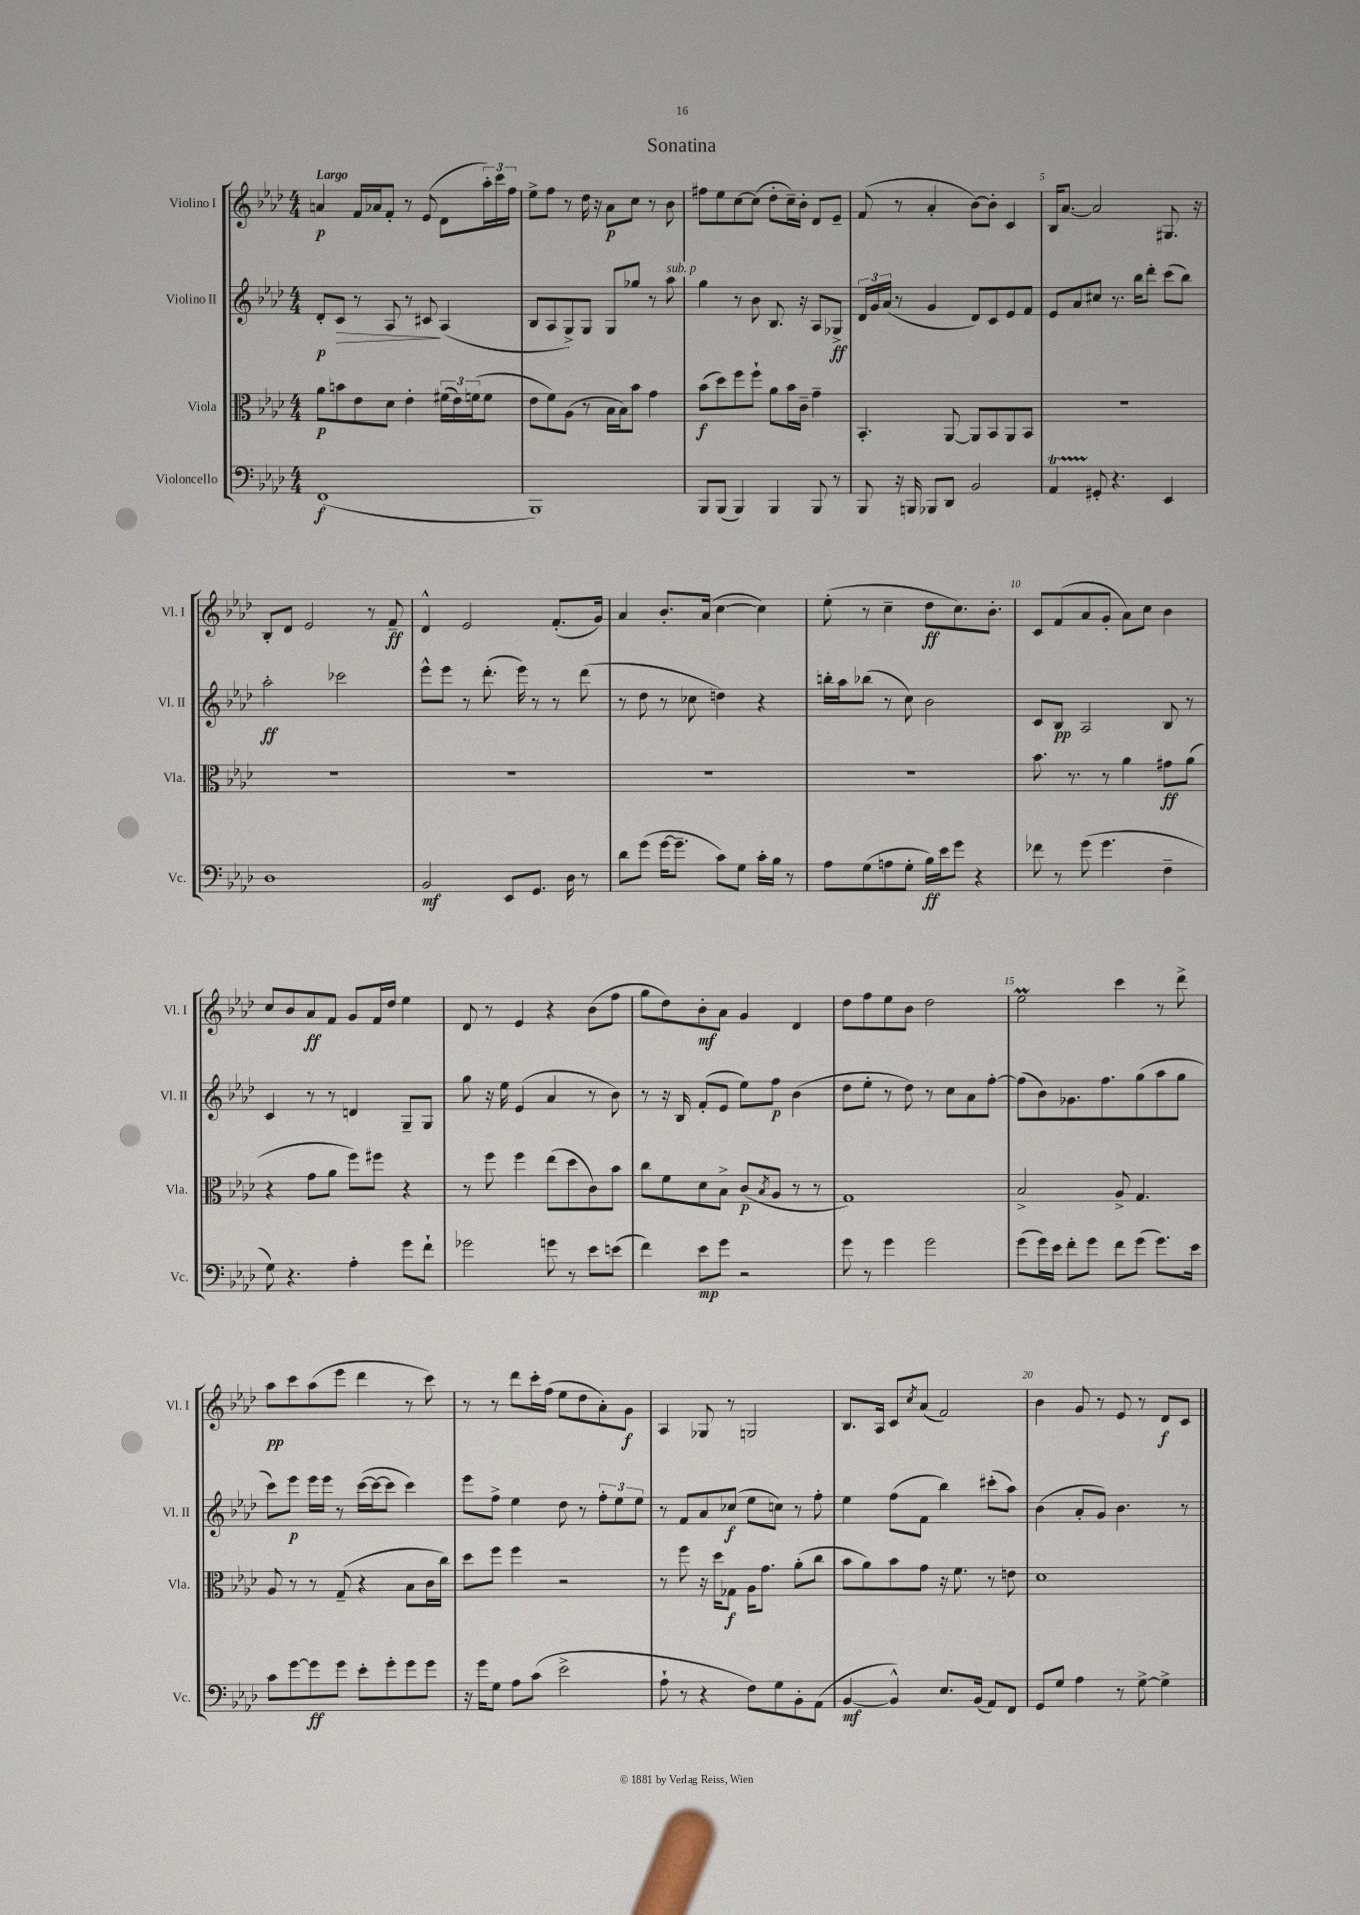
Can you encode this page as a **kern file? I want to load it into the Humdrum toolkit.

**kern	**dynam	**kern	**dynam	**kern	**dynam	**kern	**dynam
*part4	*part4	*part3	*part3	*part2	*part2	*part1	*part1
*staff4	*staff4	*staff3	*staff3	*staff2	*staff2	*staff1	*staff1
*I"Violoncello	*	*I"Viola	*	*I"Violino II	*	*I"Violino I	*
*I'Vc.	*	*I'Vla.	*	*I'Vl. II	*	*I'Vl. I	*
*clefF4	*	*clefC3	*	*clefG2	*	*clefG2	*
*k[b-e-a-d-]	*	*k[b-e-a-d-]	*	*k[b-e-a-d-]	*	*k[b-e-a-d-]	*
*M4/4	*	*M4/4	*	*M4/4	*	*M4/4	*
=1	=1	=1	=1	=1	=1	=1	=1
!	!	!	!	!	!	!LO:TX:a:B:t=Largo	!
(1FF	f	8a-\L	p	8d-'/L	p	4an/	p
!	!	!	!	!	!LO:HP:b	!	!
.	.	8bn\	.	8c/J	>	.	.
.	.	8e-\	.	8r	.	16f/LL	.
.	.	.	.	.	.	16a-X/J	.
.	.	8d-\J	.	8A-/	.	8f'/J	.
.	.	4e-'\	.	8r	.	8r	.
.	.	.	.	8c#X/	.	(8e-/	.
.	.	(24f#X\LL	.	(4A-/	]	8d-\L	.
.	.	24e-\)	.	.	.	.	.
.	.	(24fn\J	.	.	.	.	.
.	.	8f\J	.	.	.	24aa-'\L)	.
.	.	.	.	.	.	24ccc\	.
.	.	.	.	.	.	24ff\JJ	.
=2	=2	=2	=2	=2	=2	=2	=2
1BBB-)	.	8e-\L	.	8B-/L	.	8ee-^\L	.
.	.	8f\)	.	8A-/	.	8ff\J	.
.	.	(8A-\J	.	8G^/)	.	8r	.
.	.	8r	.	8G/J	.	16dd-\	.
.	.	.	.	.	.	16r	.
.	.	16B-\LL	.	8G/L	.	8a-\L	p
.	.	16B-\J)	.	.	.	.	.
.	.	8b-\J	.	8gg-X/J	.	8cc\J	.
.	.	4g\	.	8r	.	8r	.
!	!	!	!	!LO:TX:a:i:t=sub. p	!	!	!
.	.	.	.	8aa-\	.	8b-\	.
=3	=3	=3	=3	=3	=3	=3	=3
8BBB-/L	.	(8b-\L	f	4gg\	.	8ff#X\L	.
(8BBB-/J	.	8dd-\)	.	.	.	8ee-\	.
4BBB-/)	.	8ff\	.	8r	.	[8cc\	.
.	.	8ff`\J	.	8b-\	.	(8cc\J]	.
4BBB-/	.	8a-\L	.	8.B-/	.	8dd-'\L	.
.	.	16b-\L	.	.	.	16cc~\L)	.
.	.	16c~\JJ	.	16r	.	16b-'\JJ	.
8BBB-/	.	4g~\	.	8A-/L	.	8d-/L	.
8r	.	.	.	8G-X^/J	ff	8e-~/J	.
=4	=4	=4	=4	=4	=4	=4	=4
8BBB-/	.	4.BB-'/	.	24d-/LL	.	(8f/	.
.	.	.	.	24g/	.	.	.
.	.	.	.	(24a-/JJ	.	.	.
16r	.	.	.	8r	.	8r	.
16BBBn/	.	.	.	.	.	.	.
8BBB-X/L	.	.	.	4g/	.	4a-'/	.
8DD-/J	.	[8AA-/	.	.	.	.	.
2BB-/	.	8AA-/L]	.	8d-/L)	.	[8b-\L)	.
.	.	8BB-/	.	8c/	.	8b-'\J]	.
.	.	8AA-/	.	8e-/	.	4c/	.
.	.	8BB-/J	.	8f/J	.	.	.
=5	=5	=5	=5	=5	=5	=5	=5
4AA-T/	.	1r	.	8e-/L	.	16B-/KL	.
.	.	.	.	.	.	[8.a-/J	.
.	.	.	.	8a-/	.	.	.
8GG#X'/	.	.	.	8cc#X/J	.	2a-/]	.
4.r	.	.	.	8.r	.	.	.
.	.	.	.	16bb-\KL	.	.	.
.	.	.	.	8ddd-'\J	.	.	.
4EE-/	.	.	.	(8ccc\L	.	8.G#X/	.
.	.	.	.	8bb-\J)	.	.	.
.	.	.	.	.	.	16r	.
!!LO:LB:g=z
=6	=6	=6	=6	=6	=6	=6	=6
1D-	.	1r	.	2aa-'\	ff	8B-'/L	.
.	.	.	.	.	.	8d-/J	.
.	.	.	.	.	.	2e-/	.
.	.	.	.	2ccc-X\	.	.	.
.	.	.	.	.	.	8r	.
.	.	.	.	.	.	8f~/	ff
=7	=7	=7	=7	=7	=7	=7	=7
2BB-/	mf	1r	.	8eee-^^\L	.	4d-^^/	.
.	.	.	.	8eee-\J	.	.	.
.	.	.	.	8r	.	2e-/	.
.	.	.	.	(8.ddd-'\	.	.	.
8EE-/L	.	.	.	.	.	.	.
.	.	.	.	16eee-\)	.	.	.
8.GG/J	.	.	.	8r	.	.	.
.	.	.	.	8r	.	(8.f'/L	.
16D-\	.	.	.	.	.	.	.
8r	.	.	.	(8ddd-\	.	.	.
.	.	.	.	.	.	16g/Jk)	.
=8	=8	=8	=8	=8	=8	=8	=8
8d-\L	.	1r	.	8r	.	4a-/	.
(8g\J	.	.	.	8dd-\	.	.	.
[16g\KL	.	.	.	8r	.	8.b-'/L	.
8.g~\J]	.	.	.	.	.	.	.
.	.	.	.	8cc-X\	.	.	.
.	.	.	.	.	.	(16a-/Jk	.
8c\L)	.	.	.	4ddn\)	.	[4cc\	.
8G\J	.	.	.	.	.	.	.
16c'\LL	.	.	.	4r	.	4cc\])	.
16B-\JJ	.	.	.	.	.	.	.
8r	.	.	.	.	.	.	.
=9	=9	=9	=9	=9	=9	=9	=9
8A-\L	.	1r	.	16bbn'\LL	.	(8ee-'\	.
.	.	.	.	16aa-\J	.	.	.
(8G\	.	.	.	(8bb-X\J	.	8r	.
8An\	.	.	.	8r	.	4cc~\	.
8G'\J	.	.	.	8cc\)	.	.	.
16B-\LL)	ff	.	.	2b-\	.	8dd-\L	ff
16e-\J	.	.	.	.	.	.	.
8g\J	.	.	.	.	.	8.cc\)	.
4r	.	.	.	.	.	.	.
.	.	.	.	.	.	8.b-'\J	.
=10	=10	=10	=10	=10	=10	=10	=10
8f-X\	.	8.b-\	.	8c/L	.	8c/L	.
8r	.	.	.	8B-/J	pp	(8f/	.
.	.	8.r	.	.	.	.	.
(8g\	.	.	.	2A-/	.	8a-/	.
4.g\	.	8r	.	.	.	8g'/J	.
.	.	4a-\	.	.	.	8a-\L)	.
.	.	.	.	.	.	8cc\J	.
4F~\	.	8g#X\L	ff	8B-/	.	4b-\	.
.	.	(8a-\J	.	8r	.	.	.
!!LO:LB:g=z
=11	=11	=11	=11	=11	=11	=11	=11
8G\)	.	4r	.	4c/	.	8cc/L	.
4.r	.	.	.	.	.	8b-/	.
.	.	8g\L	.	8r	.	8a-/	ff
.	.	8a-\J	.	8r	.	8f/J	.
4A-'\	.	8ff\L)	.	4dn/	.	8g/L	.
.	.	8ff#X\J	.	.	.	16f/L	.
.	.	.	.	.	.	16dd-/JJ	.
8g\L	.	4r	.	8G~/L	.	4ee-\	.
8f`\J	.	.	.	8G/J	.	.	.
=12	=12	=12	=12	=12	=12	=12	=12
2g-X\	.	8r	.	8gg\	.	8d-/	.
.	.	8ff\	.	16r	.	8r	.
.	.	.	.	16ee-\	.	.	.
.	.	4ff\	.	(4e-/	.	4e-/	.
8gn\	.	(8ee-\L	.	4a-/	.	4r	.
8r	.	8dd-\	.	.	.	.	.
8e-\L	.	8c\)	.	8r	.	(8b-\L	.
(8en\J	.	8b-\J	.	8b-\)	.	8ff\J	.
=13	=13	=13	=13	=13	=13	=13	=13
4f\)	.	8cc\L	.	8r	.	8gg\L	.
.	.	8f\	.	16r	.	8dd-\)	.
.	.	.	.	16B-/	.	.	.
8e-\L	mp	8d-\	.	(8f'/L	.	8b-'\	mf
8g\J	.	8B-^\J	.	8e-/J	.	8a-\J	.
2r	.	(8c/L	p	8ee-\L)	.	4g/	.
.	.	8qB-/	.	.	.	.	.
.	.	8A-/J	.	8ff\J	p	.	.
.	.	8r	.	(4b-\	.	4d-/	.
.	.	8r	.	.	.	.	.
=14	=14	=14	=14	=14	=14	=14	=14
8g\	.	1G)	.	8dd-\L	.	8dd-\L	.
8r	.	.	.	8ee-'\J	.	8ff\	.
4g\	.	.	.	8r	.	8ee-\	.
.	.	.	.	8dd-\)	.	8b-\J	.
2g\	.	.	.	8r	.	2dd-\	.
.	.	.	.	8cc\L	.	.	.
.	.	.	.	8a-\	.	.	.
.	.	.	.	[8ff'\J	.	.	.
=15	=15	=15	=15	=15	=15	=15	=15
(8g\L	.	2B-^/	.	(8ff\L]	.	2ee-M\	.
16g\L)	.	.	.	8b-\)	.	.	.
16e-\JJ	.	.	.	.	.	.	.
8f'\L	.	.	.	8.g-X\	.	.	.
8g\J	.	.	.	.	.	.	.
.	.	.	.	8.ff\	.	.	.
8f\L	.	8A-^/	.	.	.	4ccc\	.
(8g\J	.	4.G/	.	(8gg\	.	.	.
8.g\L)	.	.	.	8aa-\	.	8r	.
.	.	.	.	8gg\J	.	8ddd-^\	.
16e-\Jk	.	.	.	.	.	.	.
!!LO:LB:g=z
=16	=16	=16	=16	=16	=16	=16	=16
8c\L	.	8A-/	.	8ccc\L)	.	8aa-\L	pp
[8g\	.	8r	.	8eee-\J	p	8ccc\	.
8g\]	ff	8r	.	16eee-\LL	.	(8aa-\	.
.	.	.	.	16eee-\JJ	.	.	.
8g\J	.	(8G~/	.	8r	.	8eee-\J	.
8e-'\L	.	4r	.	([16ccc\LL	.	4ddd-\	.
.	.	.	.	16ccc\J_	.	.	.
8g'\	.	.	.	8ccc\J]	.	.	.
8g\	.	8B-\L	.	4ccc\)	.	8r	.
8g\J	.	16c\L	.	.	.	8ccc\)	.
.	.	16cc\JJ)	.	.	.	.	.
=17	=17	=17	=17	=17	=17	=17	=17
16r	.	8dd-\L	.	8eee-\L	.	8r	.
16g\KL	.	.	.	.	.	.	.
8G\J	.	8ff\J	.	8ff^\J	.	8r	.
8A-\L	.	4ff\	.	4ee-\	.	8ddd-\L	.
(8c\J	.	.	.	.	.	16ccc'\L	.
.	.	.	.	.	.	(16ff\JJ	.
2e-^\	.	2r	.	8dd-\	.	8ee-\L	.
.	.	.	.	8r	.	8dd-\	.
.	.	.	.	12ff'\L	.	8a-'\)	.
.	.	.	.	12ee-\	.	.	.
.	.	.	.	.	.	8g\J	f
.	.	.	.	12ee-\J	.	.	.
=18	=18	=18	=18	=18	=18	=18	=18
8A-`\	.	8r	.	8r	.	4A-/	.
8r	.	8ff\	.	8f/L	.	.	.
4r	.	16r	.	8a-/	.	8G-X/	.
.	.	16dd-\KL	.	.	.	.	.
.	.	8G-X\J	f	(8cc-X/J	f	8r	.
8F\L)	.	16A-\KL	.	8ee-\L	.	2Gn/	.
.	.	8.g\J	.	.	.	.	.
8G\	.	.	.	8ccn\J)	.	.	.
8BB-'\	.	(8a-'\L	.	8r	.	.	.
(8AA-\J	.	8cc\J	.	8ff'\	.	.	.
=19	=19	=19	=19	=19	=19	=19	=19
[4BB-/	mf	8b-\L	.	4ee-\	.	8.B-/L	.
.	.	8a-\)	.	.	.	.	.
.	.	.	.	.	.	16A-/Jk	.
4BB-^^/])	.	8b-\	.	(8ff\L	.	8c/L	.
.	.	.	.	.	.	8qcc/	.
.	.	8g\J	.	8f\J	.	(8a-/J	.
8.E-/L	.	16r	.	4bb-\)	.	2f/)	.
.	.	8.f\	.	.	.	.	.
(16BB-/Jk	.	.	.	.	.	.	.
8AA-/L)	.	8r	.	(8ccc#X'\L	.	.	.
8FF/J	.	8en\	.	8aa-\J)	.	.	.
=20	=20	=20	=20	=20	=20	=20	=20
8GG/L	.	1d-	.	(4b-\	.	4b-\	.
8G/J	.	.	.	.	.	.	.
4A-\	.	.	.	8a-'/L	.	8g/	.
.	.	.	.	8g/J)	.	8r	.
8r	.	.	.	4.b-\	.	8e-/	.
[8G^\	.	.	.	.	.	8r	.
4G^\]	.	.	.	.	.	8d-/L	f
.	.	.	.	8r	.	8c/J	.
==	==	==	==	==	==	==	==
*-	*-	*-	*-	*-	*-	*-	*-
